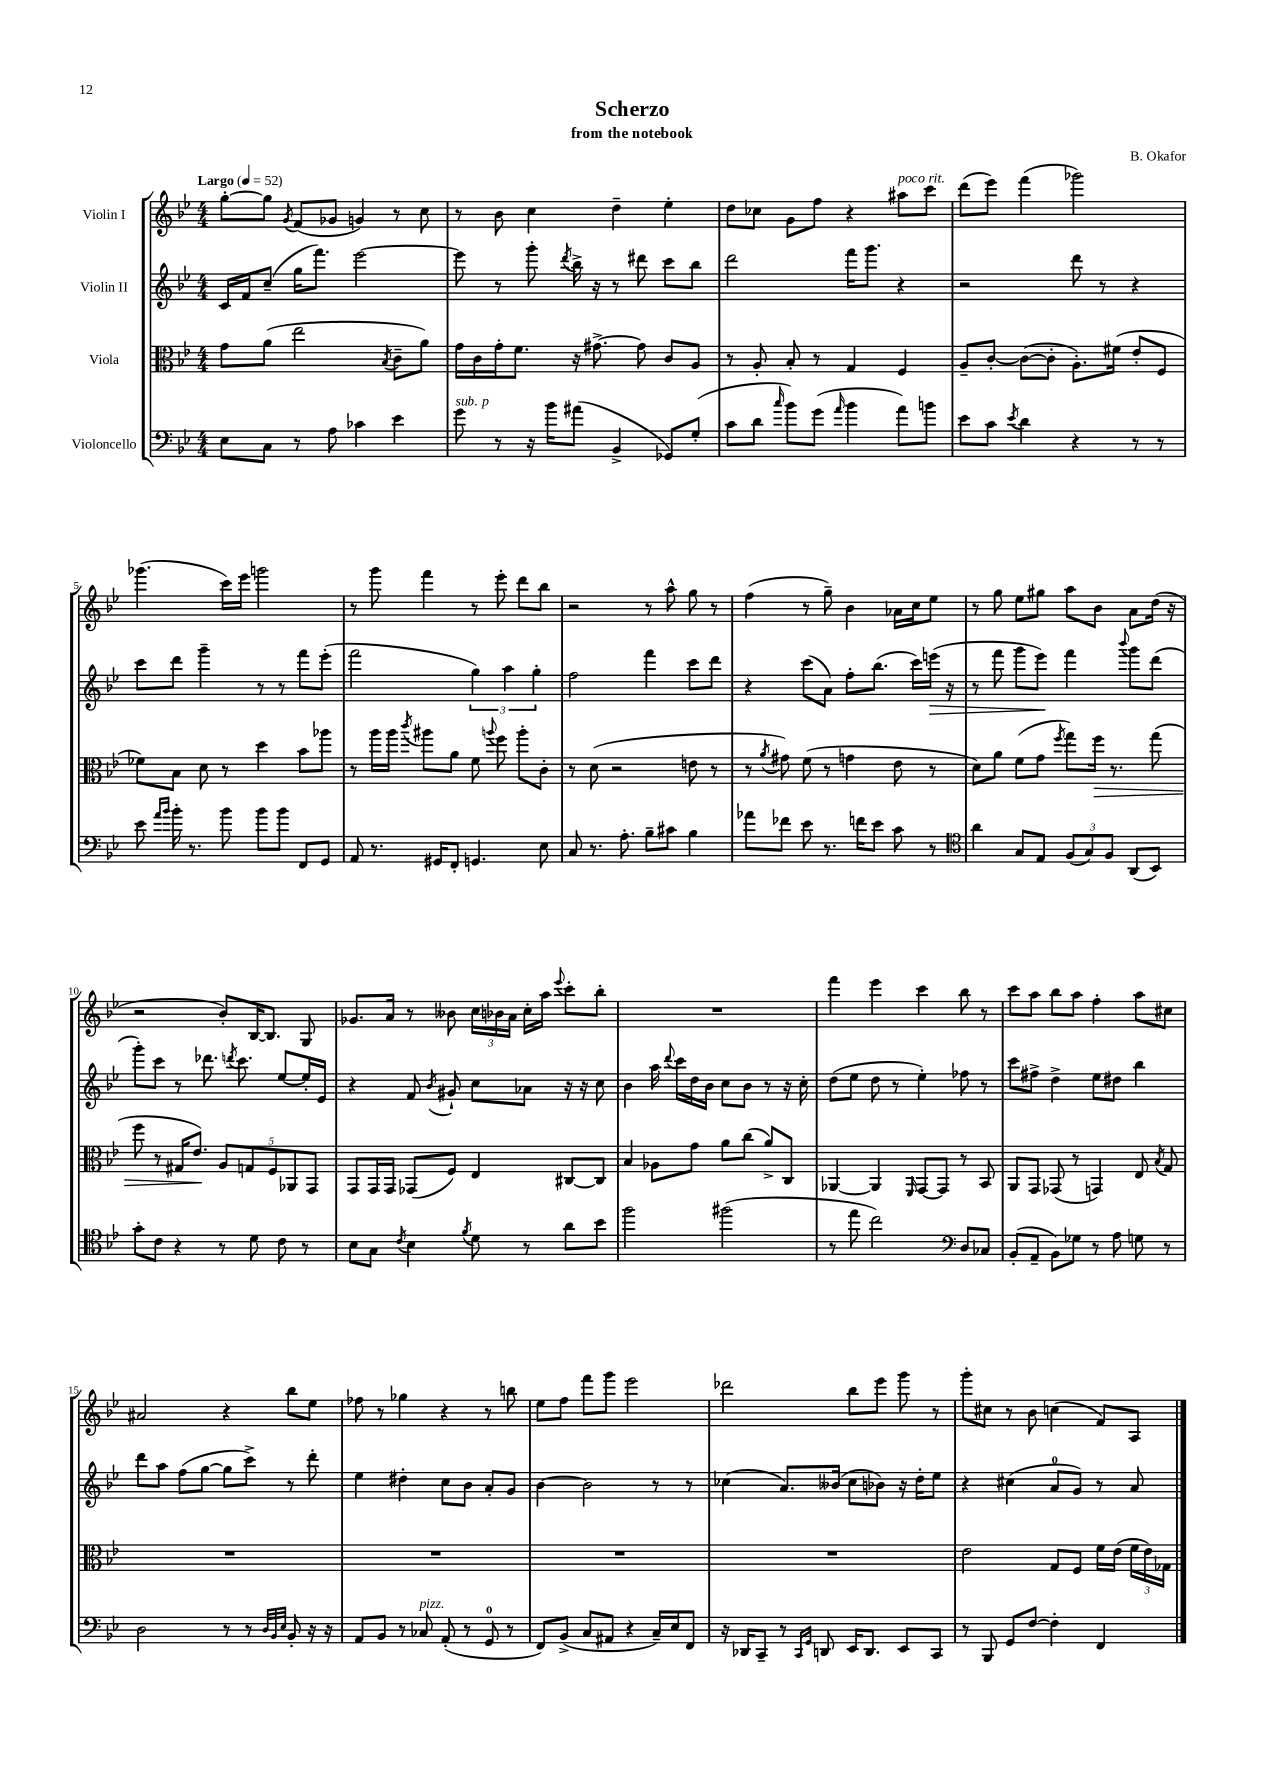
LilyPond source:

\header { title = "Scherzo" composer = "B. Okafor" subtitle = "from the notebook" }
<<
\new StaffGroup <<
\new Staff = "s0" \with { instrumentName = "Violin I" } {
    \clef treble \key bes \major \numericTimeSignature \time 4/4 \tempo "Largo" 4 = 52
    \autoBeamOff g''8[~-. g''8] \acciaccatura { g'8 } f'8[( ges'8] g'4) r8 c''8 |
    r8 bes'8 c''4 d''4-- ees''4-. |
    d''8[ ces''8] g'8[ f''8] r4 ais''8[^\markup { \italic "poco rit." } c'''8] |
    d'''8[( ees'''8]) f'''4( ges'''2) |
    ges'''4.( c'''16[) ees'''16] g'''2 |
    r8 g'''8 f'''4 r8 ees'''8-. d'''8[ bes''8] |
    r2 r8 a''8-^ g''8 r8 |
    f''4( r8 g''8--) bes'4 aes'16[ c''16 ees''8] |
    r8 g''8 ees''8[ gis''8] a''8[ bes'8] a'8[ d''16]( r16 |
    r2 bes'8[-.) bes16~ bes8.] g8 |
    ges'8.[ a'16] r8 beses'8 \tuplet 3/2 { c''16[ bes'16 a'16] } c''16[-. a''16] \appoggiatura { ees'''8 } c'''8[-. bes''8]-. |
    R1 |
    f'''4 ees'''4 c'''4 bes''8 r8 |
    c'''8[ a''8] bes''8[ a''8] f''4-. a''8[ cis''8] |
    ais'2 r4 bes''8[ ees''8] |
    fes''8 r8 ges''4 r4 r8 b''8 |
    ees''8[ f''8] f'''8[ g'''8] ees'''2 |
    des'''2 bes''8[ ees'''8] g'''8 r8 |
    g'''8[-. cis''8] r8 bes'8 c''4( f'8[) a8] \bar "|." |
}
\new Staff = "s1" \with { instrumentName = "Violin II" } {
    \clef treble \key bes \major \numericTimeSignature \time 4/4
    \autoBeamOff c'16[ f'16 c''8]--( g''16[ f'''8.]) ees'''2~ |
    ees'''8 r8 g'''8-. \acciaccatura { d'''8 } bes''16-> r16 r8 dis'''8 c'''8[ bes''8] |
    d'''2 f'''16[ g'''8.] r4 |
    r2 d'''8 r8 r4 |
    c'''8[ d'''8] g'''4-- r8 r8 f'''8[ ees'''8]-.( |
    f'''2 \tuplet 3/2 { g''4) a''4 g''4-. } |
    f''2 f'''4 c'''8[ d'''8] |
    r4 c'''8[( a'8]) f''8[-. bes''8.]( c'''16[) e'''16]\>( r16 |
    r8 f'''8 g'''8[ ees'''8]\!) f'''4 \appoggiatura { bes'''8 } g'''8[ d'''8]( |
    g'''8[-.) c'''8] r8 des'''8. \acciaccatura { d'''8 } c'''8. ees''8[~ ees''16-. ees'16] |
    r4 f'8 \acciaccatura { bes'8 } gis'8-! c''8[ aes'8] r16 r16 c''8 |
    bes'4 a''16 \appoggiatura { d'''8 } c'''16[ d''16 bes'16] c''8[ bes'8] r8 r16 c''16-. |
    d''8[( ees''8] d''8 r8 ees''4-.) fes''8 r8 |
    c'''8[ fis''8]-> d''4-> ees''8[ dis''8] bes''4 |
    d'''8[ a''8] f''8[( g''8]~ g''8[ c'''8]->) r8 d'''8-. |
    ees''4 dis''4-. c''8[ bes'8] a'8[-. g'8] |
    bes'4~ bes'2 r8 r8 |
    ces''4( a'8.[) beses'16]( ces''8[ bes'8]) r16 d''16[-. ees''8] |
    r4 cis''4( a'8[-0 g'8]) r8 a'8 \bar "|." |
}
\new Staff = "s2" \with { instrumentName = "Viola" } {
    \clef alto \key bes \major \numericTimeSignature \time 4/4
    \autoBeamOff g'8[ a'8]( ees''2 \acciaccatura { bes8 } c'8[-- a'8]) |
    g'16[ c'16 g'16-. f'8.] r16 gis'8.~-> gis'8 c'8[ a8] |
    r8 a8-. bes8-. r8 g4 f4 |
    a8[-- c'8]~-. c'8[~( c'8]-. a8.[-.) fis'16]( ees'8[-. f8] |
    fes'8[) bes8] d'8 r8 d''4 bes'8[ aes''8] |
    r8 a''16[ a''16] \acciaccatura { c'''8 } ais''8[ a'8] f'8 \appoggiatura { a''8 } f''8 a''8[-. c'8]-. |
    r8 d'8( r2 e'8 r8 |
    r8 \acciaccatura { a'8 } gis'8) f'8( r8 g'4 ees'8 r8 |
    d'8[) a'8] f'8[( g'8] \acciaccatura { f''8 } g''8[) f''16]\> r8. g''8( |
    f''8 r8 gis16[ ees'8.]\!) \tuplet 5/4 { a8[ g8 f8 aes,8 g,8] } |
    g,8[ g,16 g,16] ges,8[( f8]) ees4 cis8[~ cis8] |
    bes4 aes8[ g'8] a'8[ c''8]( a'8[->) c8] |
    aes,4~ aes,4 \grace { f,16 } g,8[~ g,8] r8 bes,8 |
    a,8[ g,8] ges,8( r8 g,4) ees8 \acciaccatura { bes8 } g8 |
    R1 |
    R1 |
    R1 |
    R1 |
    ees'2 g8[ f8] f'16[ ees'16]( \tuplet 3/2 { f'16[ ees'16) ges16] } \bar "|." |
}
\new Staff = "s3" \with { instrumentName = "Violoncello" } {
    \clef bass \key bes \major \numericTimeSignature \time 4/4
    \autoBeamOff ees8[ c8] r8 a8 ces'4 ees'4 |
    g'8^\markup { \italic "sub. p" } r8 r16 bes'16[ ais'8]( bes,4-> ges,8[) g8]-.( |
    c'8[ d'8] \grace { c''16 } bes'8[) g'8]( \grace { a'16 } bes'4 a'8[) b'8] |
    ees'8[ c'8] \acciaccatura { ees'8 } d'4 r4 r8 r8 |
    ees'8 \grace { a'16[ bes'16] } bes'16-. r8. bes'8 bes'8[ bes'8] f,8[ g,8] |
    a,8 r8. gis,16[ f,8]-. g,4. ees8 |
    c8 r8. a8.-. bes8[-- cis'8] bes4 |
    aes'8[ fes'8] ees'8 r8. f'16[ ees'8] c'8 r8 |
    \clef tenor a'4 g8[ ees8] \tuplet 3/2 { f8[( g8) f8] } a,8[( bes,8]) |
    g'8[-. c'8] r4 r8 d'8 c'8 r8 |
    bes8[ g8] \acciaccatura { c'8 } bes4 \acciaccatura { f'8 } d'8 r8 a'8[ bes'8] |
    f''2 fis''2( |
    r8 ees''8 c''2) \clef bass d8[ ces8] |
    bes,8[-.( a,8]-- bes,8[) ges8] r8 a8 g8 r8 |
    d2 r8 r8 \grace { d32[ bes,32 ees32] } bes,8-. r16 r16 |
    a,8[ bes,8] r8 ces8^\markup { \italic "pizz." } a,8-.( r8 g,8-0 r8 |
    f,8[) bes,8]->( c8[ ais,8] r4 c16[--) ees16 f,8] |
    r16 des,16[ c,8]-- r8 \grace { c,16[ g,16] } d,8 ees,16[ d,8.] ees,8[ c,8] |
    r8 bes,,8 g,8[ f8]~ f4-. f,4 \bar "|." |
}
>>
>>
